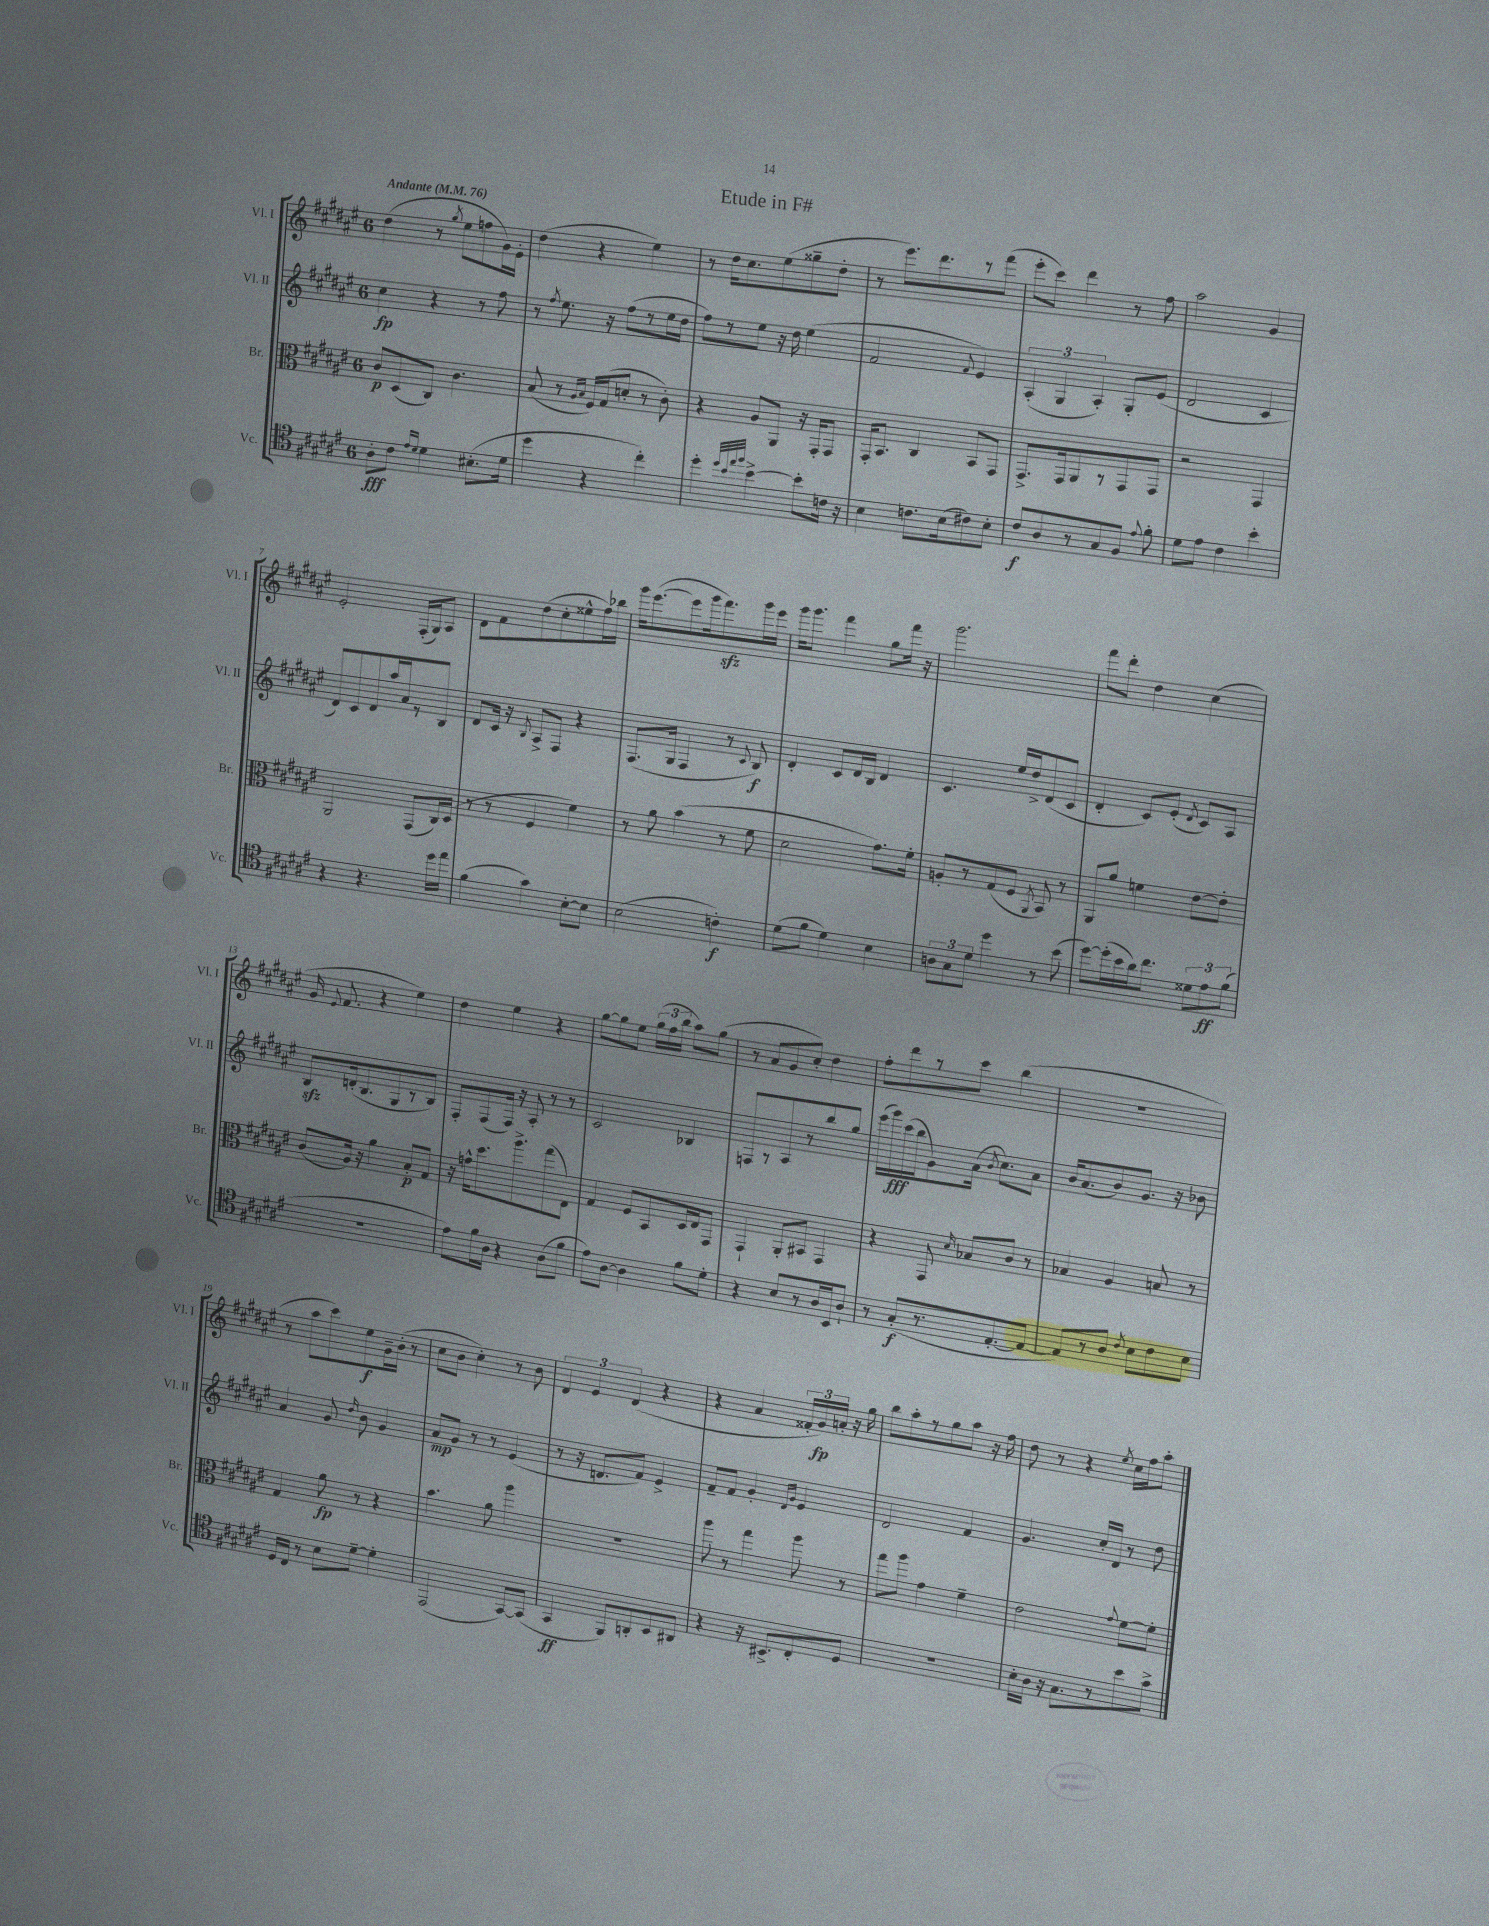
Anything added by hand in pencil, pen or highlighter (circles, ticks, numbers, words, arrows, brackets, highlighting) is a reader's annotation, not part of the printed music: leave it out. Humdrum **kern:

**kern	**dynam	**kern	**dynam	**kern	**dynam	**kern	**dynam
*part4	*part4	*part3	*part3	*part2	*part2	*part1	*part1
*staff4	*staff4	*staff3	*staff3	*staff2	*staff2	*staff1	*staff1
*I"Vc.	*	*I"Br.	*	*I"Vl. II	*	*I"Vl. I	*
*I'Vc.	*	*I'Br.	*	*I'Vl. II	*	*I'Vl. I	*
*clefC4	*	*clefC3	*	*clefG2	*	*clefG2	*
*k[f#c#g#d#a#e#]	*	*k[f#c#g#d#a#e#]	*	*k[f#c#g#d#a#e#]	*	*k[f#c#g#d#a#e#]	*
*M6/8	*	*M6/8	*	*M6/8	*	*M6/8	*
*MM76	*	*MM76	*	*MM76	*	*MM76	*
=1	=1	=1	=1	=1	=1	=1	=1
!	!	!	!	!	!	!LO:TX:a:B:t=Andante	!
8A#'\L	fff	8c#/L	p	4cc#\	fp	(4dd#\	.
8c#\J	.	(8D#/	.	.	.	.	.
16qqe#/LL	.	.	.	.	.	.	.
16qqd#/JJ	.	.	.	.	.	.	.
4d#\	.	8C#/J)	.	4r	.	8r	.
.	.	.	.	.	.	8qgg#/	.
.	.	4.c#\	.	.	.	8ee#\L	.
(8.B#X'\L	.	.	.	8r	.	8ffn\	.
.	.	.	.	8ff#\	.	16g#\L)	.
16d#\Jk	.	.	.	.	.	16e#'\JJ	.
=2	=2	=2	=2	=2	=2	=2	=2
4dd#\	.	(8B/	.	8r	.	(4dd#\	.
.	.	.	.	8qff#/	.	.	.
.	.	8r	.	8.ee#\	.	.	.
.	.	16qqA#/LL	.	.	.	.	.
.	.	16qqB/JJ	.	.	.	.	.
4r	.	16F#/LL)	.	.	.	4r	.
.	.	(16G#/J	.	16r	.	.	.
.	.	8dn'/J	.	(8ff#\L	.	.	.
4cc#'\)	.	8r	.	8r	.	4ee#\)	.
.	.	8c#'\)	.	16ee#\L	.	.	.
.	.	.	.	16dd#\JJ	.	.	.
=3	=3	=3	=3	=3	=3	=3	=3
4dd#'\	.	4r	.	8ff#\L)	.	8r	.
.	.	.	.	8r	.	16dd#\KL	.
.	.	.	.	.	.	8.cc#\	.
32qqdd#/LLL	.	.	.	.	.	.	.
32qqb/	.	.	.	.	.	.	.
32qqee#/	.	.	.	.	.	.	.
32qqff#/JJJ	.	.	.	.	.	.	.
[4b^\	.	8A#/L	.	8ee#\J	.	.	.
.	.	8AA#/J	.	16r	.	(8ee#\	.
.	.	.	.	16dd#\	.	.	.
8b'\L]	.	16r	.	(4ee#\	.	8gg##X~\	.
.	.	16GG#'/KL	.	.	.	.	.
16cn\Jk	.	8GG#/J	.	.	.	8dd#'\J	.
16r	.	.	.	.	.	.	.
=4	=4	=4	=4	=4	=4	=4	=4
4B\	.	16GG#'/KL	.	2f#/	.	8r	.
.	.	8.BB/J	.	.	.	.	.
.	.	.	.	.	.	8.eee#\L)	.
8.cn\L	.	4C#/	.	.	.	.	.
.	.	.	.	.	.	8.ddd#\	.
(16B\k	.	.	.	.	.	.	.
.	.	.	.	8qqf#/	.	.	.
8c#X\)	.	8BB/L	.	4e#/)	.	8r	.
8B'\J	.	8GG#/J	.	.	.	(8fff#\J	.
=5	=5	=5	=5	=5	=5	=5	=5
8c#/L	f	8.GG#^/L	.	(6A#'/	.	8eee#'\L	.
8A#/	.	.	.	.	.	8ccc#\J)	.
.	.	.	.	6G#/	.	.	.
.	.	16GG#/k	.	.	.	.	.
8r	.	8AA#/	.	.	.	4ddd#\	.
.	.	.	.	6A#'/)	.	.	.
8G#/	.	8r	.	.	.	.	.
8F#/J	.	8GG#/	.	8G#'/L	.	8r	.
8qqe#/	.	.	.	.	.	.	.
8f#'\	.	8GG#/J	.	(8e#/J	.	8ff#\	.
=6	=6	=6	=6	=6	=6	=6	=6
8d#\L	.	2r	.	2d#/	.	2aa#\	.
8e#\J	.	.	.	.	.	.	.
4c#\	.	.	.	.	.	.	.
4b'\	.	4GG#/	.	4c#/	.	4g#/	.
!!LO:LB:g=z
=7	=7	=7	=7	=7	=7	=7	=7
4r	.	2AA#/	.	8d#/L)	.	2e#'/	.
.	.	.	.	8c#/	.	.	.
4.r	.	.	.	8d#/	.	.	.
.	.	.	.	16aa#/L	.	.	.
.	.	.	.	16a#/J	.	.	.
.	.	(8GG#/L	.	8r	.	(16F#'/LL	.
.	.	.	.	.	.	16G#/J)	.
16dd#\LL	.	16C#/L)	.	8B/J	.	8A#/J	.
16ee#\JJ	.	(16D#/JJ	.	.	.	.	.
=8	=8	=8	=8	=8	=8	=8	=8
(4f#\	.	8r	.	8d#/L	.	8d#\L	.
.	.	8r	.	16c#/Jk	.	8f#\	.
.	.	.	.	16r	.	.	.
.	.	.	.	8qB/	.	.	.
4g#\)	.	4F#/	.	8A#^/L	.	(8dd#\	.
.	.	.	.	8F#/J	.	8cc#'\	.
[8B'\L	.	4f#\)	.	4r	.	8ee##X^^\	.
8B\J]	.	.	.	.	.	16ff#\L)	.
.	.	.	.	.	.	16bb-X\JJ	.
=9	=9	=9	=9	=9	=9	=9	=9
(2B\	.	8r	.	(8.F#/L	.	16ggg#\KL	.
.	.	.	.	.	.	([8.eee#\	.
.	.	8a#\	.	.	.	.	.
.	.	.	.	16G#/Jk	.	.	.
.	.	(4b\	.	4F#/	.	8eee#\]	.
.	.	.	.	.	.	16ggg#\k	.
.	.	.	.	.	.	8.fff#zz\)	.
4cn'\)	f	8r	.	8r	.	.	.
.	.	.	.	8qqc#/	.	.	.
.	.	8f#\	.	8B/)	f	16ggg#\L	.
.	.	.	.	.	.	16eee#\JJ	.
=10	=10	=10	=10	=10	=10	=10	=10
(8d#\L	.	2d#\	.	4d#'/	.	16ggg#\KL	.
.	.	.	.	.	.	8.ggg#\J	.
8f#\J	.	.	.	.	.	.	.
4d#\)	.	.	.	8c#/L	.	4fff#\	.
.	.	.	.	16d#/L	.	.	.
.	.	.	.	16B/JJ	.	.	.
4B\	.	8.g#\L)	.	4d#/	.	8gg#\L	.
.	.	.	.	.	.	16fff#\Jk	.
.	.	16f#'\Jk	.	.	.	16r	.
=11	=11	=11	=11	=11	=11	=11	=11
12An\L	.	8An'/L	.	4.c#/	.	2.ggg#\	.
12G#\	.	.	.	.	.	.	.
.	.	8r	.	.	.	.	.
12d#\J	.	.	.	.	.	.	.
4dd#\	.	(8G#/	.	.	.	.	.
.	.	8F#/J	.	16ee#/LL	.	.	.
.	.	.	.	16dd#^/J	.	.	.
.	.	8qAA#/	.	.	.	.	.
8r	.	8BB/)	.	(8d#/	.	.	.
(8b\	.	8r	.	8c#/J	.	.	.
=12	=12	=12	=12	=12	=12	=12	=12
[8dd#\L)	.	8AA#/L	.	4d#'/	.	8fff#\L	.
(16dd#'\L]	.	8a#/J	.	.	.	8ddd#'\J	.
16b\	.	.	.	.	.	.	.
16a#\J)	.	4fn\	.	8c#/L)	.	4dd#\	.
8.cc#\J	.	.	.	.	.	.	.
.	.	.	.	(8e#'/J	.	.	.
.	.	.	.	8qd#/	.	.	.
12d##X\L	.	[8e#\L	.	8c#/L)	.	(4cc#\	.
12e#\	ff	.	.	.	.	.	.
.	.	8e#'\J]	.	8A#/J	.	.	.
(12f#\J	.	.	.	.	.	.	.
!!LO:LB:g=z
=13	=13	=13	=13	=13	=13	=13	=13
2.r	.	(8c#/L	.	8Bzz/L	.	16g#/	.
.	.	.	.	.	.	8qqe#/	.
.	.	.	.	.	.	8.f#/	.
.	.	16A#/Jk)	.	(16dn'/k	.	.	.
.	.	16r	.	8.B/	.	.	.
.	.	4a#\	.	.	.	4r	.
.	.	.	.	8G#/	.	.	.
.	.	8B'/L	p	8r	.	4ee#\)	.
.	.	8G#/J	.	8B/J)	.	.	.
=14	=14	=14	=14	=14	=14	=14	=14
8e#\L)	.	16r	.	8F#'/L	.	4dd#\	.
.	.	16gn^^\KL	.	.	.	.	.
16f#\L	.	8.dd#\	.	(8F#/	.	.	.
16A#\JJ	.	.	.	.	.	.	.
4r	.	.	.	16F#/Jk)	.	4ee#\	.
.	.	8.aa#^\	.	16r	.	.	.
.	.	.	.	8A#'/	.	.	.
(8A#\L	.	(8gg#\	.	8r	.	4r	.
8f#\J	.	8E#\J)	.	8r	.	.	.
=15	=15	=15	=15	=15	=15	=15	=15
8e#\L)	.	4G#/	.	2c#/	.	[8gg#\L	.
[8A#\J	.	.	.	.	.	8gg#\]	.
4A#\]	.	8F#/L	.	.	.	8ee#\J	.
.	.	8BB/	.	.	.	(24gg#\LL	.
.	.	.	.	.	.	24ff#\	.
.	.	.	.	.	.	24bb\JJ	.
8f#\L	.	16D#/L	.	4B-X/	.	8aa#\L)	.
.	.	16E#/J	.	.	.	.	.
8d#'\J	.	8GG#/J	.	.	.	(8gg#\J	.
=16	=16	=16	=16	=16	=16	=16	=16
4r	.	4GG#`/	.	8Fn/L	.	8r	.
.	.	.	.	8r	.	8a#/L	.
8B/L	.	8AA#'/L	.	8A#/	.	8g#/	.
8r	.	8BB#X/J	.	8r	.	8cc#'/J)	.
16A#/L	.	4GG#/	.	8bb/	.	4dd#\	.
16BB/J	.	.	.	.	.	.	.
8A#`/J	.	.	.	8gg#/J	.	.	.
=17	=17	=17	=17	=17	=17	=17	=17
8r	.	4r	.	(16eee#\LL	.	8ff#'\L	.
.	.	.	.	16ggg#\)	fff	.	.
(8G#'/L	f	.	.	(16ccc#\	.	8ddd#\	.
.	.	.	.	16bb\J	.	.	.
8.r	.	8GG#/	.	8g#\)	.	8r	.
.	.	16qqd#/	.	.	.	.	.
.	.	8B-X/L	.	(16a#\Jk	.	8ccc#\J	.
.	.	.	.	8qb/	.	.	.
[8.E#'/	.	.	.	8.cc#\L)	.	.	.
.	.	8c#/J	.	.	.	(4bb\	.
8E#/J_	.	8r	.	8a#\J	.	.	.
=18	=18	=18	=18	=18	=18	=18	=18
8E#/L])	.	4B-X/	.	16b/KL	.	2.r	.
.	.	.	.	(8.a#/	.	.	.
8r	.	.	.	.	.	.	.
8A#/J	.	4A#/	.	8b/)	.	.	.
8qc#/	.	.	.	.	.	.	.
8B\L	.	.	.	8.g#/J	.	.	.
8c#\	.	8Bn/	.	.	.	.	.
.	.	.	.	16r	.	.	.
8B\J	.	8r	.	8b-X\	.	.	.
!!LO:LB:g=z
=19	=19	=19	=19	=19	=19	=19	=19
16D#/LL	.	4G#/	.	4a#/	.	8r	.
16C#/JJ	.	.	.	.	.	.	.
8r	.	.	.	.	.	8aa#\L	.
8B\L	.	8a#\	fp	8g#/	.	8ccc#\)	.
.	.	.	.	16qqdd#/	.	.	.
[8d#~\J	.	8r	.	8b\	.	8ee#\	f
4d#'\]	.	4r	.	4g#/	.	16g#~\L	.
.	.	.	.	.	.	(16b'\JJ	.
.	.	.	.	.	.	8r	.
=20	=20	=20	=20	=20	=20	=20	=20
(2EE#/	.	4.b\	.	8a#/L	mp	8cc#\L	.
.	.	.	.	8g#/J	.	8b\J	.
.	.	.	.	8r	.	4cc#'\)	.
.	.	8a#\	.	8r	.	.	.
[8GG#/L)	.	4aa#\	.	(4e#/	.	8r	.
(8GG#/J]	.	.	.	.	.	8b\	.
=21	=21	=21	=21	=21	=21	=21	=21
4GG#/	ff	2.r	.	8r	.	6d#/	.
.	.	.	.	16r	.	.	.
.	.	.	.	.	.	6e#/	.
.	.	.	.	8.dn/L	.	.	.
8FF#/L)	.	.	.	.	.	.	.
.	.	.	.	.	.	(6d#/	.
8AAn'/	.	.	.	8f#/J)	.	.	.
8BB/	.	.	.	4e#^/	.	4r	.
8AA#X/J	.	.	.	.	.	.	.
=22	=22	=22	=22	=22	=22	=22	=22
4r	.	8aa#\	.	8f#~/L	.	4r	.
.	.	8r	.	8f#/J	.	.	.
16r	.	4gg#\	.	4g#'/	.	4a#/	.
8.BB#X^/L	.	.	.	.	.	.	.
.	.	.	.	16qqd#/LL	.	.	.
.	.	.	.	16qqg#/JJ	.	.	.
8C#'/	.	8aa#\	.	4e#/	.	24f##X'/LL	.
.	.	.	.	.	.	24g#/)	fp
.	.	.	.	.	.	24an'/JJ	.
8D#/J	.	8r	.	.	.	16r	.
.	.	.	.	.	.	16gg#\	.
=23	=23	=23	=23	=23	=23	=23	=23
2.r	.	8gg#\L	.	2d#/	.	8bb\L	.
.	.	8aa#\J	.	.	.	8aa#'\	.
.	.	4g#\	.	.	.	8r	.
.	.	.	.	.	.	8gg#\	.
.	.	4f#~\	.	4f#/	.	8aa#\J	.
.	.	.	.	.	.	16r	.
.	.	.	.	.	.	16ff#\	.
=24	=24	=24	=24	=24	=24	=24	=24
16B'\LL	.	2e#\	.	4.g#/	.	8dd#\	.
16A#\JJ	.	.	.	.	.	.	.
16r	.	.	.	.	.	8r	.
8.G#\L	.	.	.	.	.	.	.
.	.	.	.	.	.	4r	.
8r	.	.	.	16cc#'/LL	.	.	.
.	.	.	.	16d#/JJ	.	.	.
.	.	8qqg#/	.	.	.	8qee#/	.
8b\	.	[8f#\L	.	8r	.	16cc#\LL	.
.	.	.	.	.	.	16ff#\J	.
8g#^\J	.	8f#'\J]	.	8dd#\	.	8aa#'\J	.
==	==	==	==	==	==	==	==
*-	*-	*-	*-	*-	*-	*-	*-
